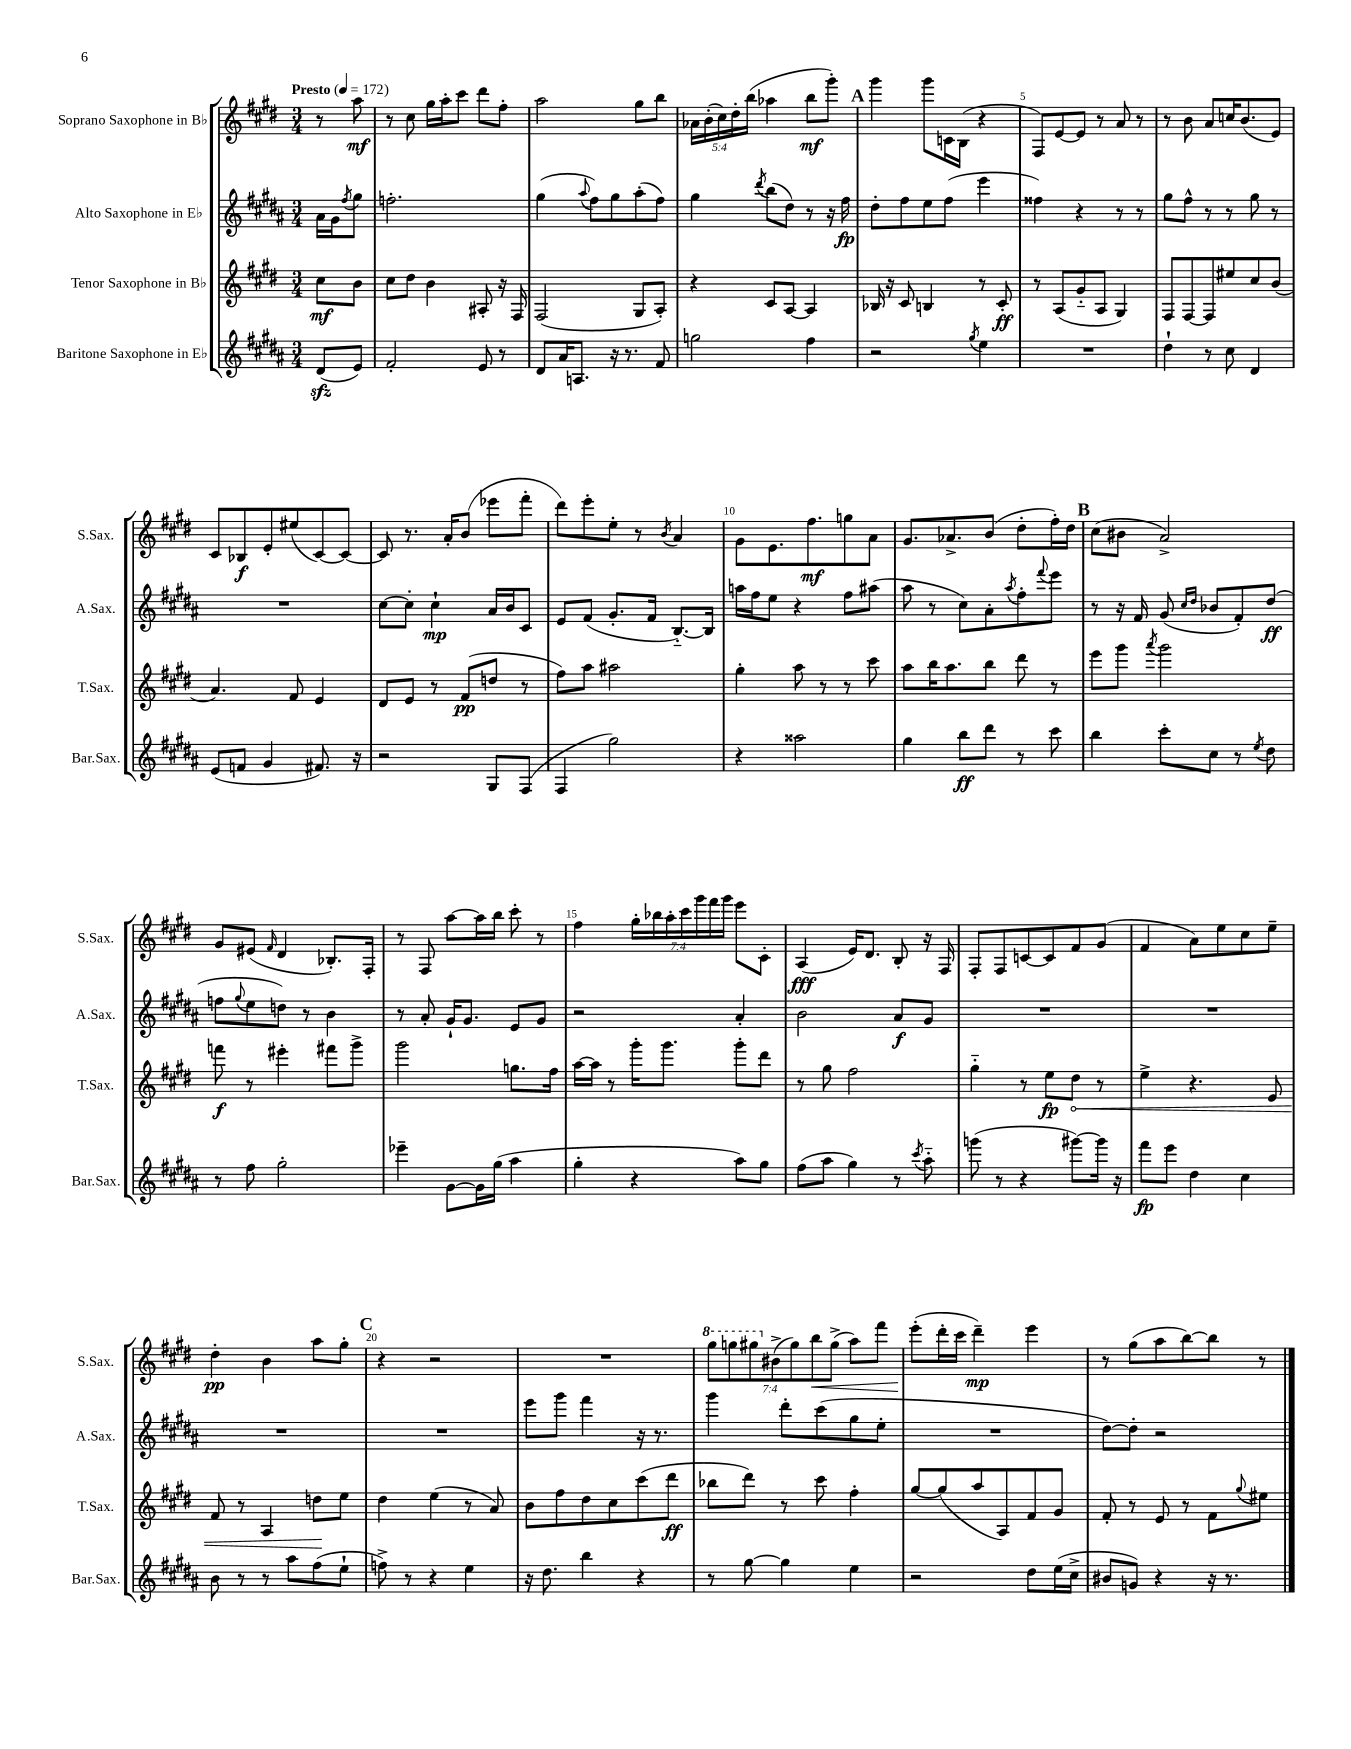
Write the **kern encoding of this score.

**kern	**kern	**kern	**kern
*staff4	*staff3	*staff2	*staff1
*clefG2	*clefG2	*clefG2	*clefG2
*k[f#c#g#d#a#]	*k[f#c#g#d#]	*k[f#c#g#d#a#]	*k[f#c#g#d#]
*M3/4	*M3/4	*M3/4	*M3/4
*MM172	*MM172	*MM172	*MM172
(8d#	8cc#	16a#	8r
.	.	16g#	.
.	.	8qff#	.
8e)	8b	8gg#	8aa
=	=	=	=
2f#'	8cc#	2.ff'	8r
.	8dd#	.	8cc#
.	4b	.	16gg#
.	.	.	16aa'
.	.	.	8ccc#
8e	8A#'	.	8ddd#
8r	16r	.	8ff#'
.	16F#	.	.
=	=	=	=
8d#	(2F#	(4gg#	2aa
16a#	.	.	.
8.A	.	.	.
.	.	8qqaa#	.
.	.	8ff#)	.
16r	.	8gg#	.
8.r	.	.	.
.	8G#	(8aa#'	8gg#
8f#	8A')	8ff#)	8bb
=	=	=	=
2gg	4r	4gg#	20a-
.	.	.	(20b'
.	.	.	20cc#)
.	.	.	20dd#'
.	.	.	(20bb
.	.	8qddd#	.
.	8c#	(8bb	4aa-
.	[8A	8dd#)	.
4ff#	4A]	8r	8bb
.	.	16r	8ggg#')
.	.	16ff#	.
=	=	=	=
2r	16B-	8dd#'	4ggg#
.	16r	.	.
.	8c#	8ff#	.
.	4B	8ee	8ggg#
.	.	(8ff#	16c
.	.	.	(16B
8qgg#	.	.	.
4ee	8r	4eee	4r
.	8c#'	.	.
=	=	=	=
2.r	8r	4ff##)	8F#)
.	(8A	.	[8e
.	8g#'~	4r	8e]
.	8A	.	8r
.	4G#)	8r	8a
.	.	8r	8r
=	=	=	=
4dd#`	8F#	8gg#	8r
.	[8F#	8ff#^^	8b
8r	8F#]	8r	8a
8cc#	8ee#	8r	16cc
.	.	.	(8.b
4d#	8cc#	8gg#	.
.	(8b	8r	8e)
=	=	=	=
(8e	4.a)	2.r	8c#
8f	.	.	8B-
4g#	.	.	8e'
.	8f#	.	(8ee#
8.f#)	4e	.	[8c#)
.	.	.	8c#_
16r	.	.	.
=	=	=	=
2r	8d#	[8cc#	8c#]
.	8e	8cc#']	8.r
.	8r	4cc#`	.
.	.	.	16a'
.	(8f#	.	(8b
8G#	8dd	16a#	8eee-
.	.	16b	.
(8F#	8r	8c#	8fff#'
=	=	=	=
4F#	8ff#)	8e	8ddd#)
.	8aa	(8f#	8eee'
2gg#)	2aa#	8.g#'	8ee'
.	.	.	8r
.	.	16f#	.
.	.	.	8qb
.	.	[8.B'~)	4a
.	.	16B]	.
=	=	=	=
4r	4gg#'	16aa	8g#
.	.	16ff#	.
.	.	8ee	8.e
2aa##	8aa	4r	.
.	.	.	8.ff#
.	8r	.	.
.	8r	8ff#	8gg
.	8ccc#	(8aa#	8a
=	=	=	=
4gg#	8aa	8aa#	8.g#
.	16bb	8r	.
.	8.aa	.	8.a-^
8bb	.	8cc#)	.
8ddd#	8bb	8a#'	(8b
.	.	8qaa#	.
8r	8ddd#	8ff#'	8dd#'
.	.	8qqfff#	.
8ccc#	8r	8eee	16ff#')
.	.	.	16dd#
=	=	=	=
4bb	8eee	8r	(8cc#
.	8ggg#	16r	8b#
.	.	16f#	.
.	8qaaa	.	.
8ccc#'	2ggg#	(8g#	2a^)
.	.	16qqcc#	.
.	.	16qqdd#	.
8cc#	.	8b-	.
8r	.	8f#')	.
8qee	.	.	.
8dd#	.	(8dd#	.
=	=	=	=
8r	8fff	8ff	8g#
.	.	8qqgg#	.
8ff#	8r	8ee	(8e#
.	.	.	16qqf#
2gg#'	4eee#'	8dd)	4d#
.	.	8r	.
.	8fff#	4b	8.B-')
.	8ggg#^	.	.
.	.	.	16F#'
=	=	=	=
4eee-~	2ggg#	8r	8r
.	.	8a#'	8F#
[8g#	.	16g#`	[8aa
.	.	8.g#	.
16g#]	.	.	16aa]
(16gg#	.	.	16bb
4aa#	8.gg	8e	8ccc#'
.	.	8g#	8r
.	16ff#	.	.
=	=	=	=
4gg#'	[16aa	2r	4ff#
.	16aa]	.	.
.	8r	.	.
4r	16ggg#'	.	28gg#'
.	.	.	28bb-
.	8.ggg#	.	.
.	.	.	28aa'
.	.	.	28ccc#
.	.	.	28ggg#
.	.	.	28fff#
.	.	.	28ggg#
8aa#)	8ggg#'	4a#'	8eee
8gg#	8ddd#	.	8c#'
=	=	=	=
(8ff#	8r	2b	(4A
8aa#	8gg#	.	.
4gg#)	2ff#	.	16e)
.	.	.	8.d#
8r	.	8a#	8B'
8qccc#	.	.	.
8aa#'~	.	8g#	16r
.	.	.	16F#
=	=	=	=
(8ggg	4gg#'~	2.r	8F#'
8r	.	.	8F#
4r	8r	.	[8c
.	8ee	.	8c]
[8ggg#)	8dd#	.	8f#
16ggg#]	8r	.	(8g#
16r	.	.	.
=	=	=	=
8fff#	4ee^	2.r	4f#
8eee	.	.	.
4dd#	4.r	.	8a)
.	.	.	8ee
4cc#	.	.	8cc#
.	8e	.	8ee~
=	=	=	=
8b	8f#	2.r	4dd#'
8r	8r	.	.
8r	4A	.	4b
8aa#	.	.	.
(8ff#	8dd	.	8aa
8ee`	8ee	.	8gg#'
=	=	=	=
8ff^)	4dd#	2.r	4r
8r	.	.	.
4r	(4ee	.	2r
4ee	8r	.	.
.	8a)	.	.
=	=	=	=
16r	8b	8eee	2.r
8.dd#	.	.	.
.	8ff#	8ggg#	.
4bb	8dd#	4fff#	.
.	8cc#	.	.
4r	(8ccc#	16r	.
.	.	8.r	.
.	8ddd#	.	.
=	=	=	=
8r	8bb-	4ggg#	14ggg#
.	.	.	14ggg
[8gg#	8ddd#)	.	.
.	.	.	14ggg#
.	.	.	(14b#^
4gg#]	8r	8ddd#'	.
.	.	.	14gg#)
.	.	.	14bb
.	8ccc#	(8ccc#	.
.	.	.	(14gg#^
4ee	4ff#'	8gg#	8aa)
.	.	8ee'	8fff#
=	=	=	=
2r	[8gg#	2.r	(8eee'
.	(8gg#]	.	16ddd#'
.	.	.	16ccc#
.	8aa	.	4ddd#~)
.	8A)	.	.
8dd#	8f#	.	4eee
(16ee	8g#	.	.
16cc#^	.	.	.
=	=	=	=
8b#	8f#'	[8dd#)	8r
8g)	8r	8dd#']	(8gg#
4r	8e	2r	8aa
.	8r	.	[8bb)
16r	8f#	.	8bb]
8.r	.	.	.
.	8qqgg#	.	.
.	8ee#	.	8r
==	==	==	==
*-	*-	*-	*-
